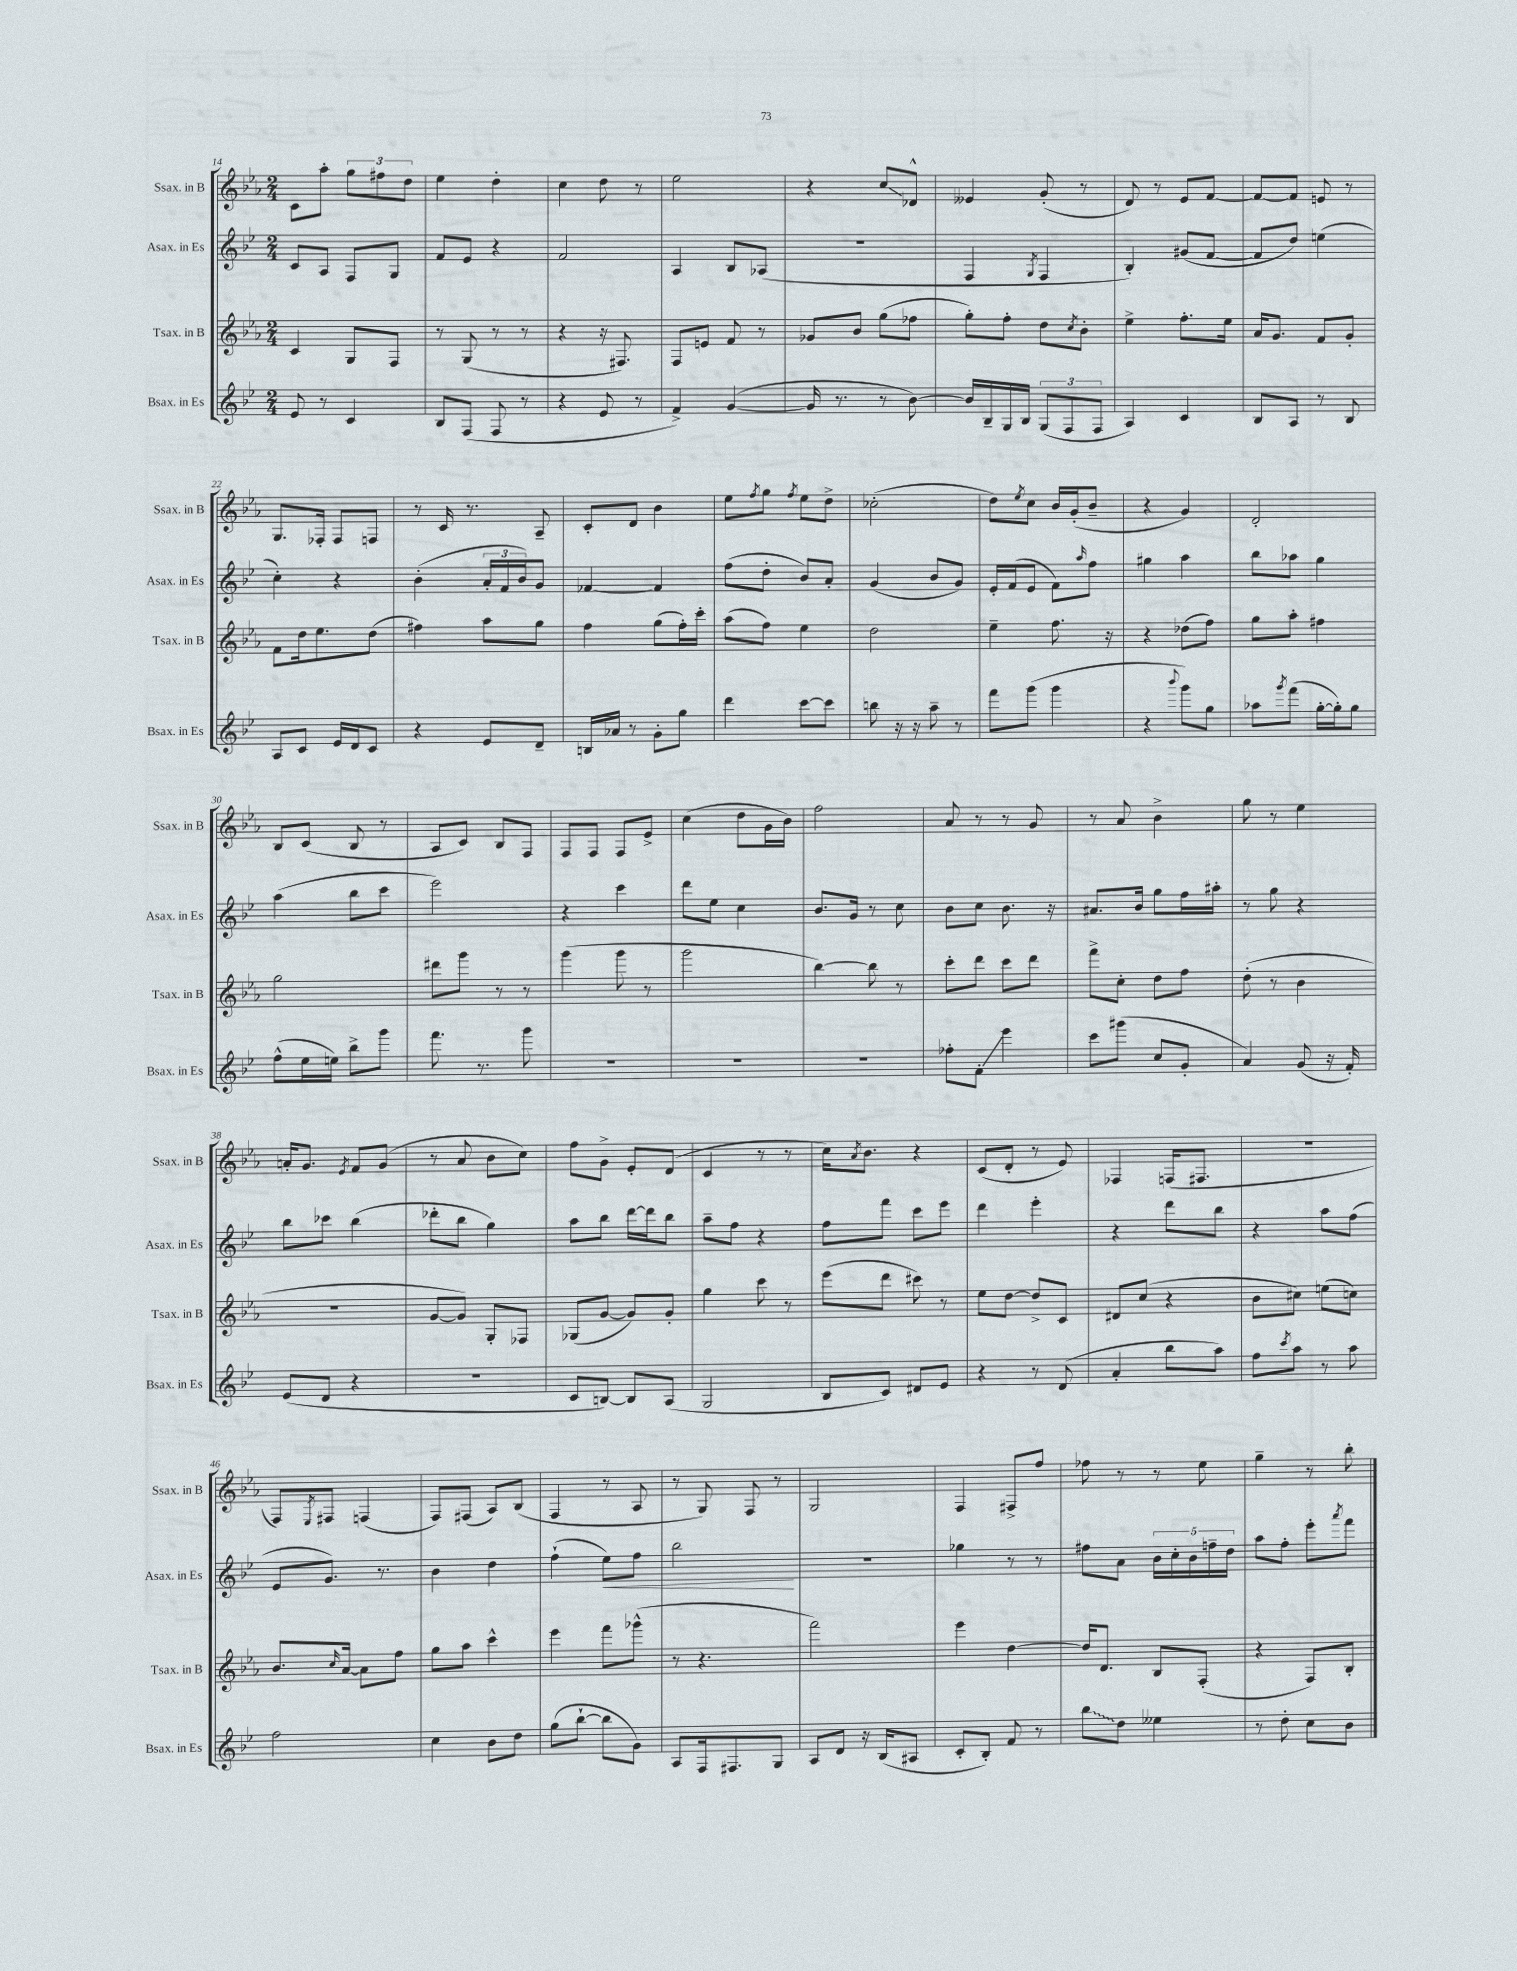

**kern	**kern	**kern	**kern
*staff4	*staff3	*staff2	*staff1
*clefG2	*clefG2	*clefG2	*clefG2
*k[b-e-]	*k[b-e-a-]	*k[b-e-]	*k[b-e-a-]
*M2/4	*M2/4	*M2/4	*M2/4
8e-	4c	8c	8c
8r	.	8A	8aa-'
4c	8G	8F	12gg
.	.	.	12ff#
.	8F	8G	.
.	.	.	12dd
=	=	=	=
8B-	8r	8f	4ee-
(8F	(8G	8e-	.
8F	8r	4r	4dd'
8r	8r	.	.
=	=	=	=
4r	4r	2f	4cc
8e-	16r	.	8dd
.	8.F#)	.	.
8r	.	.	8r
=	=	=	=
4f^)	8F	4A	2ee-
.	8e	.	.
([4g	8f	8B-	.
.	8r	(8A-	.
=	=	=	=
16g]	8g-	2r	4r
8.r	.	.	.
.	8b-	.	.
8r	(8gg	.	8cc
[8b-)	8ff-	.	8d-^^
=	=	=	=
16b-]	8gg')	4F	4e--
16B-~	.	.	.
16G	8ff'	.	.
16B-	.	.	.
.	.	8qG	.
(12G	8dd	4F	(8g'
12F	.	.	.
.	8qcc	.	.
.	8b-'	.	8r
12F	.	.	.
=	=	=	=
4A)	4ee-^	4B-')	8d)
.	.	.	8r
4c	8.ff'	(8g#	8e-
.	.	[8f	[8f
.	16ee-	.	.
=	=	=	=
8B-	16a-	8f]	8f_
.	8.g	.	.
8A	.	8dd)	8f]
8r	8f	(4ee	8e
8B-	8g'	.	8r
=	=	=	=
8A	8f	4cc')	8.G
8c	16dd	.	.
.	8.ee-	.	16F-'
16e-	.	4r	8F-
16d	.	.	.
8c	(8dd	.	8F
=	=	=	=
4r	4ff#)	(4b-'	8r
.	.	.	16c
.	.	.	8.r
8e-	8aa-	24a'	.
.	.	24f	.
.	.	24b-)	.
8d~	8gg	8g	8A-~
=	=	=	=
16B	4ff	[4f-	8c'
16a-	.	.	.
8r	.	.	8d
8g'	(8gg	4f-]	4b-
8gg	16ff')	.	.
.	16ccc'	.	.
=	=	=	=
4ddd	(8aa-	(8ff	8ee-
.	.	.	8qff
.	8ff)	8dd'	8gg
.	.	.	8qff
[8ccc	4ee-	8b-)	8ee-
8ccc]	.	8a'	8dd^
=	=	=	=
8bb	2dd	(4g	(2cc-'
16r	.	.	.
16r	.	.	.
8aa~	.	8b-	.
8r	.	8g)	.
=	=	=	=
8fff	4ee-~	16e-'	8dd)
.	.	(16f	.
.	.	.	8qee-
(8ggg	.	8e-	8cc
4ggg	8.ff	8f)	16b-
.	.	.	(16g'
.	.	16qqaa	.
.	.	8ff	8b-~
.	16r	.	.
=	=	=	=
4r	4r	4gg#	4r
8qqbbb-	.	.	.
8ggg)	(8dd-	4aa	4g)
8gg	8ff)	.	.
=	=	=	=
8aa-	8gg	8bb-	2d'
8qggg	.	.	.
(8fff	8aa-'	8aa-	.
[16gg'	4ff#	4gg	.
16gg'])	.	.	.
8gg	.	.	.
=	=	=	=
(8ff^^	2gg	(4aa	8B-
16ee-	.	.	(8c
16ee)	.	.	.
8bb-^	.	8bb-	8B-
8ggg	.	8ccc	8r
=	=	=	=
8.fff	8ddd#	2eee-)	8A-
.	8ggg	.	8c)
8.r	.	.	.
.	8r	.	8B-
8ggg	8r	.	8F
=	=	=	=
2r	(4ggg	4r	8F
.	.	.	8F
.	8ggg	4ccc	8F
.	8r	.	8e-^
=	=	=	=
2r	2ggg	8ddd	(4cc
.	.	8ee-	.
.	.	4cc	8dd
.	.	.	16g
.	.	.	16b-)
=	=	=	=
2r	[4bb-)	8.b-	2ff
.	.	16g	.
.	8bb-]	8r	.
.	8r	8cc	.
=	=	=	=
8ff-'	8ccc'	8b-	8a-
8f'	8ddd	8cc	8r
4eee-	8ccc	8.b-	8r
.	8ddd	.	8g
.	.	16r	.
=	=	=	=
8ccc	8fff^	8.a#	8r
(8ggg#	8cc'	.	8a-
.	.	16b-	.
8cc	8dd	8gg	4b-^
8g'	8ff	16ff	.
.	.	16aa#'	.
=	=	=	=
4a)	(8dd'	8r	8gg
.	8r	8gg	8r
(8g	4b-	4r	4ee-
16r	.	.	.
16f')	.	.	.
=	=	=	=
(8e-	2r	8bb-	16a'
.	.	.	8.g
8d	.	8ccc-	.
.	.	.	8qe-
4r	.	(4bb-	8f
.	.	.	(8g
=	=	=	=
2r	[8g	8ddd-'	8r
.	8g])	8bb-	8a-
.	8G'	4gg)	8b-
.	8F-	.	8cc)
=	=	=	=
8c	(8G-	8aa	8ff
[8B)	[8g	8bb-	8g^
8B]	8g])	[16ddd	8e-'
.	.	16ddd]	.
(8A	8g'	8bb-	(8d
=	=	=	=
2G	4gg	8aa~	4c
.	.	8ff	.
.	8ccc	4r	8r
.	8r	.	8r
=	=	=	=
8B-	(8eee-	8ff	16cc)
.	.	.	8qa-
.	.	.	8.b-
8c)	8ddd	8fff	.
8d#	8ccc#)	8ccc	4r
8e-	8r	8eee-	.
=	=	=	=
4r	8ee-	4ddd	(8c
.	[8dd	.	8d'
8r	8dd^]	4eee-'	8r
(8d	8c	.	8e-)
=	=	=	=
4a'	8d#	4r	4F-
.	(8cc	.	.
8bb-	4r	8ddd	(16F
.	.	.	8.F#
8aa)	.	8bb-	.
=	=	=	=
8ff	8b-	4r	2r
8qccc	.	.	.
8aa	8cc#)	.	.
8r	(8ee	8aa	.
8aa	8cc)	(8ff	.
=	=	=	=
2ff	8.b-	8e-	8F)
.	.	.	8qE-
.	.	8.g)	8F#
.	16qqcc	.	.
.	[16a-	.	.
.	8a-]	.	(4F
.	.	8.r	.
.	8ff	.	.
=	=	=	=
4cc	8gg	4b-	8F)
.	8aa-	.	(8F#
8b-	4ccc^^	4dd	8A-)
8dd	.	.	(8B-
=	=	=	=
(8gg	4eee-	(4ff`	4F
[8bb-`	.	.	.
8bb-]	8fff	8ee-)	8r
8g)	(8ggg-^^	8ff	8A-
=	=	=	=
8A	8r	2bb-	8r
16F	4.r	.	8G)
8.F#	.	.	.
.	.	.	8F
8G	.	.	8r
=	=	=	=
8A	2fff)	2r	2G
8d	.	.	.
16r	.	.	.
(16B-	.	.	.
8A#	.	.	.
=	=	=	=
8c'	4eee-	4gg-	4F
8B-')	.	.	.
8f	[4dd	8r	8F#^
8r	.	8r	8ff
=	=	=	=
8bb-	16dd]	8ff#	8ff-
.	8.d	.	.
8dd	.	8a	8r
4ee--	8B-	20b-	8r
.	.	20cc'	.
.	.	20b-	.
.	(8F'	.	8ee-
.	.	20ff~	.
.	.	20dd	.
=	=	=	=
8r	4r	8aa	4gg~
8dd'	.	8ff'	.
8cc	8F)	8eee-'	8r
.	.	8qaaa	.
8b-	8B-'	8fff	8bb-'
==	==	==	==
*-	*-	*-	*-
